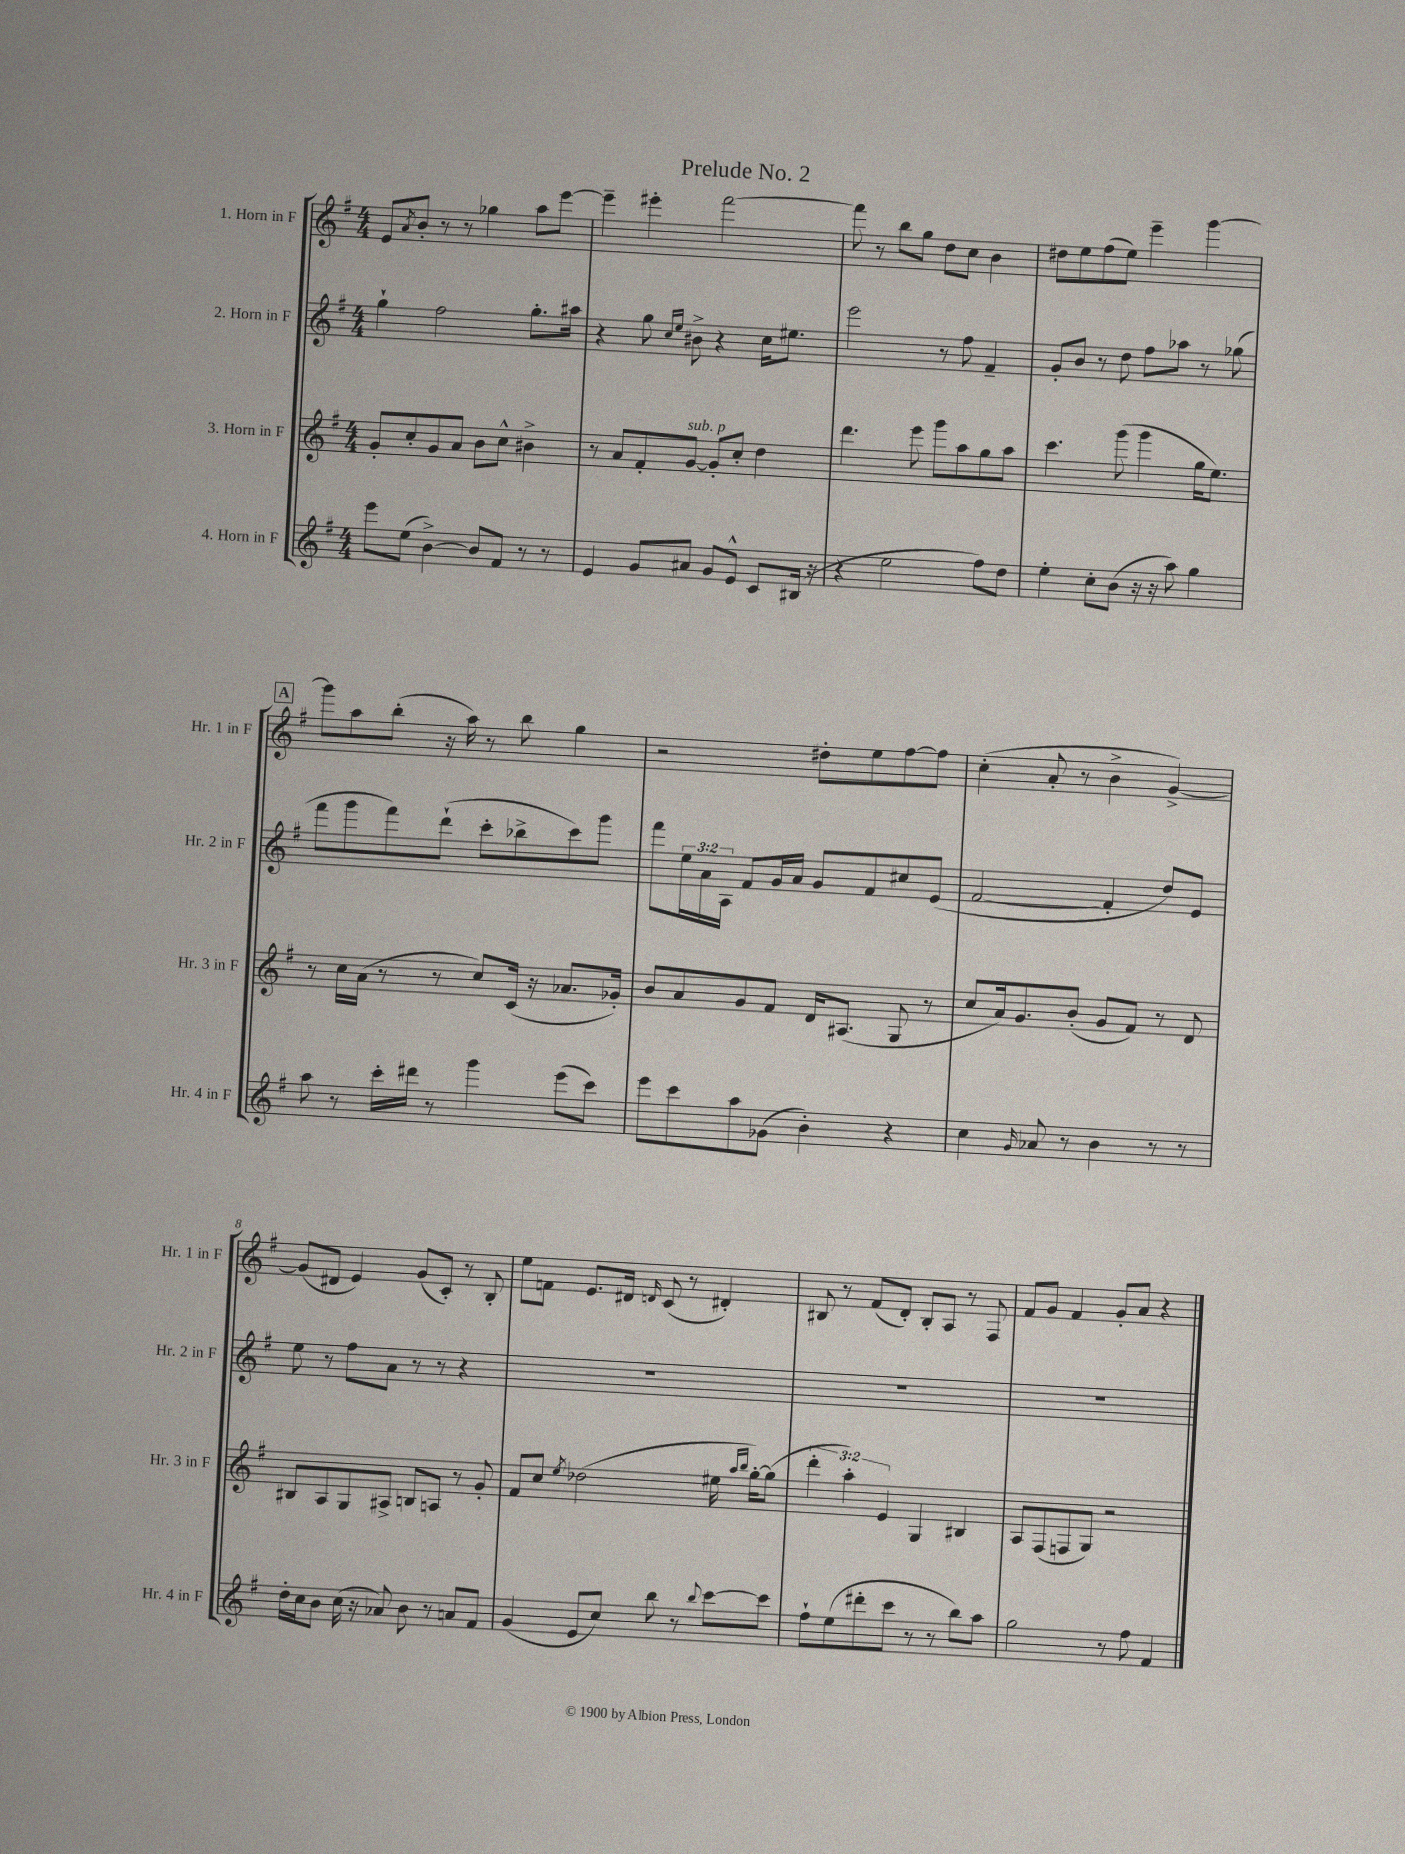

**kern	**kern	**kern	**kern
*part4	*part3	*part2	*part1
*staff4	*staff3	*staff2	*staff1
*I"4. Horn in F	*I"3. Horn in F	*I"2. Horn in F	*I"1. Horn in F
*I'Hr. 4 in F	*I'Hr. 3 in F	*I'Hr. 2 in F	*I'Hr. 1 in F
*clefG2	*clefG2	*clefG2	*clefG2
*k[f#]	*k[f#]	*k[f#]	*k[f#]
*M4/4	*M4/4	*M4/4	*M4/4
=1	=1	=1	=1
8eee\L	8g'/L	4gg`\	8e/L
.	.	.	8qa/
(8ee\J	8cc'/	.	8b'/J
[4b^\)	8g/	2ff#\	8r
.	8a/J	.	8r
8b/L]	8b\L	.	4gg-X\
8f#/J	8cc^^\J	.	.
8r	4b#X^\	8.gg'\L	8aa\L
8r	.	.	[8eee\J
.	.	16aa#X\Jk	.
=2	=2	=2	=2
4e/	8r	4r	4eee~\]
.	8a/L	.	.
8g/L	8f#'/	8gg\	4eee#X'\
.	.	16qqcc/LL	.
.	.	16qqee/JJ	.
!	!LO:TX:a:i:t=sub. p	!	!
8a#X/J	[8g/J	8b#X^\	.
8g/L	8g'/L]	4r	[2fff#\
8e^^/J	8cc'/J	.	.
8c/L	4dd\	16cc\KL	.
.	.	8.ee#X\J	.
(16B#X/Jk	.	.	.
16r	.	.	.
=3	=3	=3	=3
4r	4.ddd\	2eee\	8fff#\]
.	.	.	8r
2ee\	.	.	8bb\L
.	8eee\	.	8gg\J
.	8ggg\L	8r	8dd\L
.	8aa\	8ff#\	8cc\J
8ff#\L)	8gg\	4f#~/	4b\
8dd\J	8aa\J	.	.
=4	=4	=4	=4
4ee'\	4.ccc\	8g'/L	8dd#X\L
.	.	8b/J	8ee\
8cc'\L	.	8r	(8ff#\
(8b\J	(8ggg\	8dd\	8ee\J)
16r	4ggg\	8ff#\L	4eee~\
16r	.	.	.
8aa\)	.	8aa-X\J	.
4gg\	16gg\KL	8r	[4ggg\
.	8.ee\J)	.	.
.	.	(8gg-X\	.
!!LO:LB:g=z
!!LO:REH:place=s1:t=A
=5	=5	=5	=5
8aa\	8r	8fff#\L	8ggg\L]
8r	16cc\LL	8ggg\	8aa\
.	(16a\JJ	.	.
16ccc'\LL	8r	8fff#\)	(8bb'\J
16ddd#X\JJ	.	.	.
8r	8r	(8ddd`\J	16r
.	.	.	16aa\)
4ggg\	8cc/L)	8ccc'\L	8r
.	(16c/Jk	8bb-X^\	8bb\
.	16r	.	.
(8eee\L	8.a-X/L	8ccc\)	4gg\
8ccc\J)	.	8ggg\J	.
.	16g-X'/Jk)	.	.
=6	=6	=6	=6
8eee\L	8b/L	8fff#\L	2r
8ccc\	8a/	24ee\L	.
.	.	24a\	.
.	.	24A\JJ	.
8aa\	8g/	8f#/L	.
(8g-X\J	8f#/J	16g/L	.
.	.	16a/JJ	.
4b'\)	16d/KL	8g/L	8dd#X'\L
.	(8.A#X/J	.	.
.	.	8f#/	8ee\
4r	8G/	8cc#X/	[8ff#\
.	8r	(8e/J	8ff#\J]
=7	=7	=7	=7
4cc\	8cc/L	[2f#/	(4cc'\
.	16a/k)	.	.
.	8.g/	.	.
16qqg/	.	.	.
8a-X/	.	.	8a'/
8r	(8b'/J	.	8r
4b\	8g/L	4f#'/]	4b^\
.	8f#/J)	.	.
8r	8r	8dd/L)	[4g^/)
8r	8d/	8e/J	.
!!LO:LB:g=z
=8	=8	=8	=8
16dd'\LL	8B#X/L	8ee\	(8g/L]
16cc\J	.	.	.
8b\J	8A/	8r	8d#X/J
(16cc\	8G/	8ff#\L	4e/)
16r	.	.	.
8a-X/)	8A#X^/J	8a\J	.
8b\	8Bn/L	8r	(8g/L
8r	8An/J	8r	8c'/J)
8an/L	8r	4r	8r
8f#/J	8g'/	.	8B'/
=9	=9	=9	=9
(4g/	8f#/L	1r	8ee\L
.	8cc/J	.	8fn\J
.	8qee/	.	.
8e/L	(2dd-X\	.	8.e/L
8cc/J)	.	.	.
.	.	.	16d#X/Jk
.	.	.	16qqdn/
8bb\	.	.	(8c/
8r	.	.	8r
8qqbb/	.	.	.
[8ccc\L	16ee#X\	.	4d#X'/)
.	16qqaa/LL	.	.
.	16qqbb/JJ	.	.
.	[16gg'\KL)	.	.
8ccc\J]	(8gg\J]	.	.
=10	=10	=10	=10
8ff#`\L	6ddd'\	1r	8B#X/
(8ee\	.	.	8r
.	6aa'\)	.	.
8ddd#X'\	.	.	(8f#/L
.	6e/	.	.
8ccc\J	.	.	8d'/J)
8r	4G/	.	8B#'/L
8r	.	.	8A/J
8bb\L)	4B#X/	.	8r
8aa\J	.	.	8F#/
=11	=11	=11	=11
2gg\	8A/L	1r	8f#/L
.	(8F#/	.	8g/J
.	8Fn/	.	4f#/
.	8G/J)	.	.
8r	2r	.	8g'/L
8ff#\	.	.	8a/J
4f#/	.	.	4r
==	==	==	==
*-	*-	*-	*-
